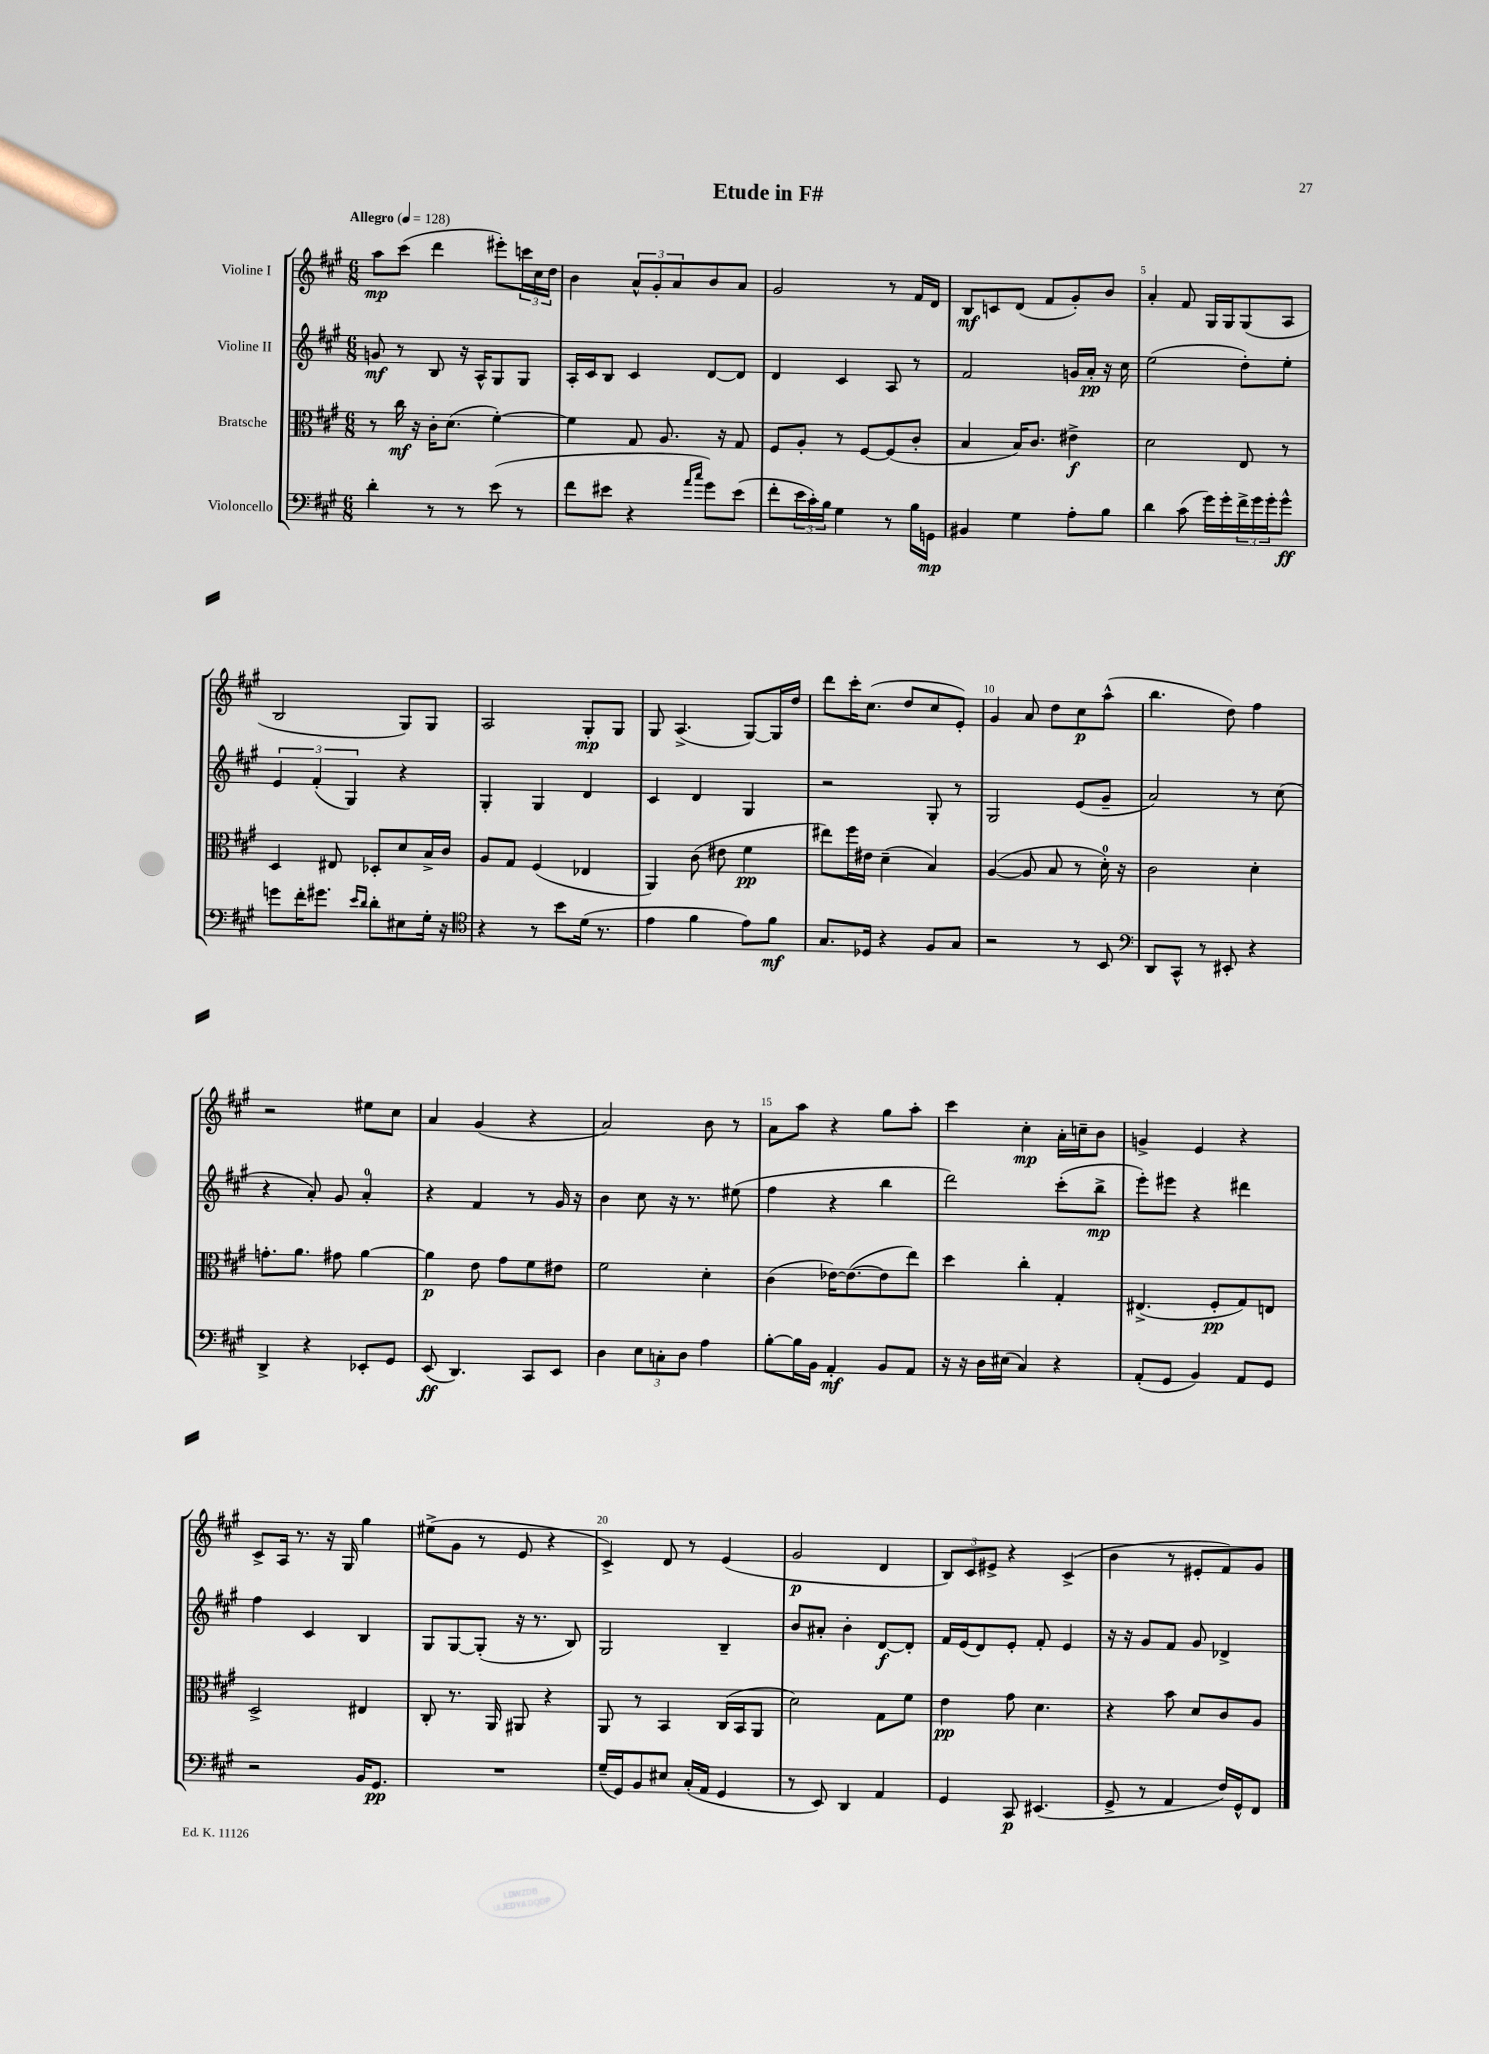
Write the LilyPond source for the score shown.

\header { title = "Etude in F#" }
<<
\new StaffGroup <<
\new Staff = "s0" \with { instrumentName = "Violine I" } {
    \clef treble \key a \major \numericTimeSignature \time 6/8 \tempo "Allegro" 4 = 128
    a''8\mp cis'''8( d'''4 eis'''8-.) \tuplet 3/2 { c'''16 cis''16 d''16 } |
    b'4 \tuplet 3/2 { a'8-^ gis'8-. a'8 } b'8 a'8 |
    gis'2 r8 fis'16 d'16 |
    b8\mf c'8 d'8( fis'8 gis'8-.) b'8 |
    a'4-. fis'8 gis16 gis16 gis8( a8 |
    b2 gis8) gis8 |
    a2 gis8-.\mp gis8 |
    gis8 a4.->( gis8~) gis16 d''16 |
    d'''8 cis'''16-. cis''8.( d''8 cis''8 e'8-.) |
    gis'4 a'8 d''8 cis''8\p a''8-^( |
    b''4. d''8) fis''4 |
    r2 eis''8 cis''8 |
    a'4 gis'4( r4 |
    a'2) b'8 r8 |
    a'8 a''8 r4 gis''8 a''8-. |
    cis'''4 cis''4-.\mp a'16-. c''16-- b'8 |
    g'4-> e'4 r4 |
    cis'8-> a16 r8. r16 gis16 gis''4 |
    eis''8->( gis'8 r8 e'8 r4 |
    cis'4->) d'8 r8 e'4( |
    gis'2\p d'4 |
    \tuplet 3/2 { b8) cis'8 eis'8-> } r4 cis'4->( |
    b'4 r8 eis'8-. fis'8) gis'8 \bar "|." |
}
\new Staff = "s1" \with { instrumentName = "Violine II" } {
    \clef treble \key a \major \numericTimeSignature \time 6/8
    g'8\mf r8 b8 r16 a16-^ gis8 gis8 |
    a16-. cis'16 b8 cis'4 d'8~ d'8 |
    d'4 cis'4 a8 r8 |
    fis'2 g'16 a'16-.\pp r16 cis''16 |
    e''2( d''8-.) e''8-. |
    \tuplet 3/2 { e'4 fis'4-.( gis4) } r4 |
    gis4-. gis4 d'4 |
    cis'4 d'4 gis4 |
    r2 gis8-. r8 |
    gis2 e'8( gis'8-- |
    a'2) r8 cis''8( |
    r4 a'8-.) gis'8 a'4-0-. |
    r4 fis'4 r8 gis'16 r16 |
    b'4 cis''8 r16 r8. eis''8( |
    fis''4 r4 b''4 |
    d'''2) cis'''8-.( b''8->\mp |
    e'''8-.) eis'''8 r4 dis'''4 |
    fis''4 cis'4 b4 |
    gis8 gis8~ gis8-.( r16 r8. b8) |
    gis2 b4-- |
    b'8 ais'8-. b'4-. d'8~\f d'8-. |
    fis'16 e'16( d'8) e'8-. fis'8-. e'4 |
    r16 r16 gis'8 fis'8 gis'8 des'4-> \bar "|." |
}
\new Staff = "s2" \with { instrumentName = "Bratsche" } {
    \clef alto \key a \major \numericTimeSignature \time 6/8
    r8 cis''16\mf r16 cis'16-. d'8.( fis'4~-.) |
    fis'4 gis8 a8. r16 gis8 |
    fis8 a8-. r8 fis8~ fis8( cis'8-. |
    b4 b16) cis'8. eis'4->\f |
    d'2 e8 r8 |
    d4 eis8 des8-. d'8 b16-> cis'16 |
    a8 gis8 fis4( ees4 |
    a,4) cis'8( eis'8 fis'4\pp |
    eis''8) fis''16 eis'16 d'4--( b4) |
    a4~( a8 b8 r8 d'16-0-.) r16 |
    cis'2 d'4-. |
    g'8.-. a'8. gis'8 a'4~ |
    a'4\p e'8 gis'8 fis'8 eis'8 |
    fis'2 d'4-. |
    cis'4( ees'16~) ees'8.~( ees'8 e''8) |
    d''4 cis''4-. gis4-. |
    eis4.->( fis8-.\pp gis8) e8 |
    d2-> eis4 |
    cis8-. r8. a,16 ais,8 r4 |
    a,8 r8 b,4 cis16( b,16 a,8 |
    d'2) gis8 fis'8 |
    e'4\pp gis'8 d'4. |
    r4 b'8 d'8 cis'8 a8 \bar "|." |
}
\new Staff = "s3" \with { instrumentName = "Violoncello" } {
    \clef bass \key a \major \numericTimeSignature \time 6/8
    d'4-. r8 r8 e'8( r8 |
    fis'8 eis'8 r4 \grace { a'16 cis''16 } gis'8) eis'8( |
    fis'8-. \tuplet 3/2 { e'16 cis'16-.) b16 } gis4 r8 b16 g,16\mp |
    bis,4 gis4 a8-. b8 |
    d'4 cis'8( gis'16) gis'16-. \tuplet 3/2 { fis'16-> gis'16 gis'16-. } gis'8-^\ff |
    g'8 fis'16-. gis'8. \grace { e'16 d'16 } d'8-. eis8 gis16-. r16 |
    \clef tenor r4 r8 b'8 d'16( r8. |
    e'4 fis'4 e'8) fis'8\mf |
    gis8. des16 r4 fis8 gis8 |
    r2 r8 b,8 |
    \clef bass d,8 cis,8-^ r8 eis,8-. r4 |
    d,4-> r4 ees,8-. gis,8 |
    e,8\ff( d,4.) cis,8 e,8 |
    d4 \tuplet 3/2 { e8 c8-. d8 } a4 |
    b8~-. b16 b,16 a,4-.\mf b,8 a,8 |
    r16 r16 d16 eis16( cis4) r4 |
    a,8-.( gis,8 b,4) a,8 gis,8 |
    r2 b,16 gis,8.\pp |
    R2. |
    gis16--( gis,16) b,8 eis8 cis16-.( a,16 gis,4 |
    r8 e,8) d,4 a,4 |
    gis,4 cis,8\p eis,4.( |
    gis,8-> r8 a,4 fis16) gis,16-^ fis,8 \bar "|." |
}
>>
>>
\layout { \context { \Score \override BarNumber.break-visibility = ##(#f #t #t) barNumberVisibility = #(every-nth-bar-number-visible 5) } }
